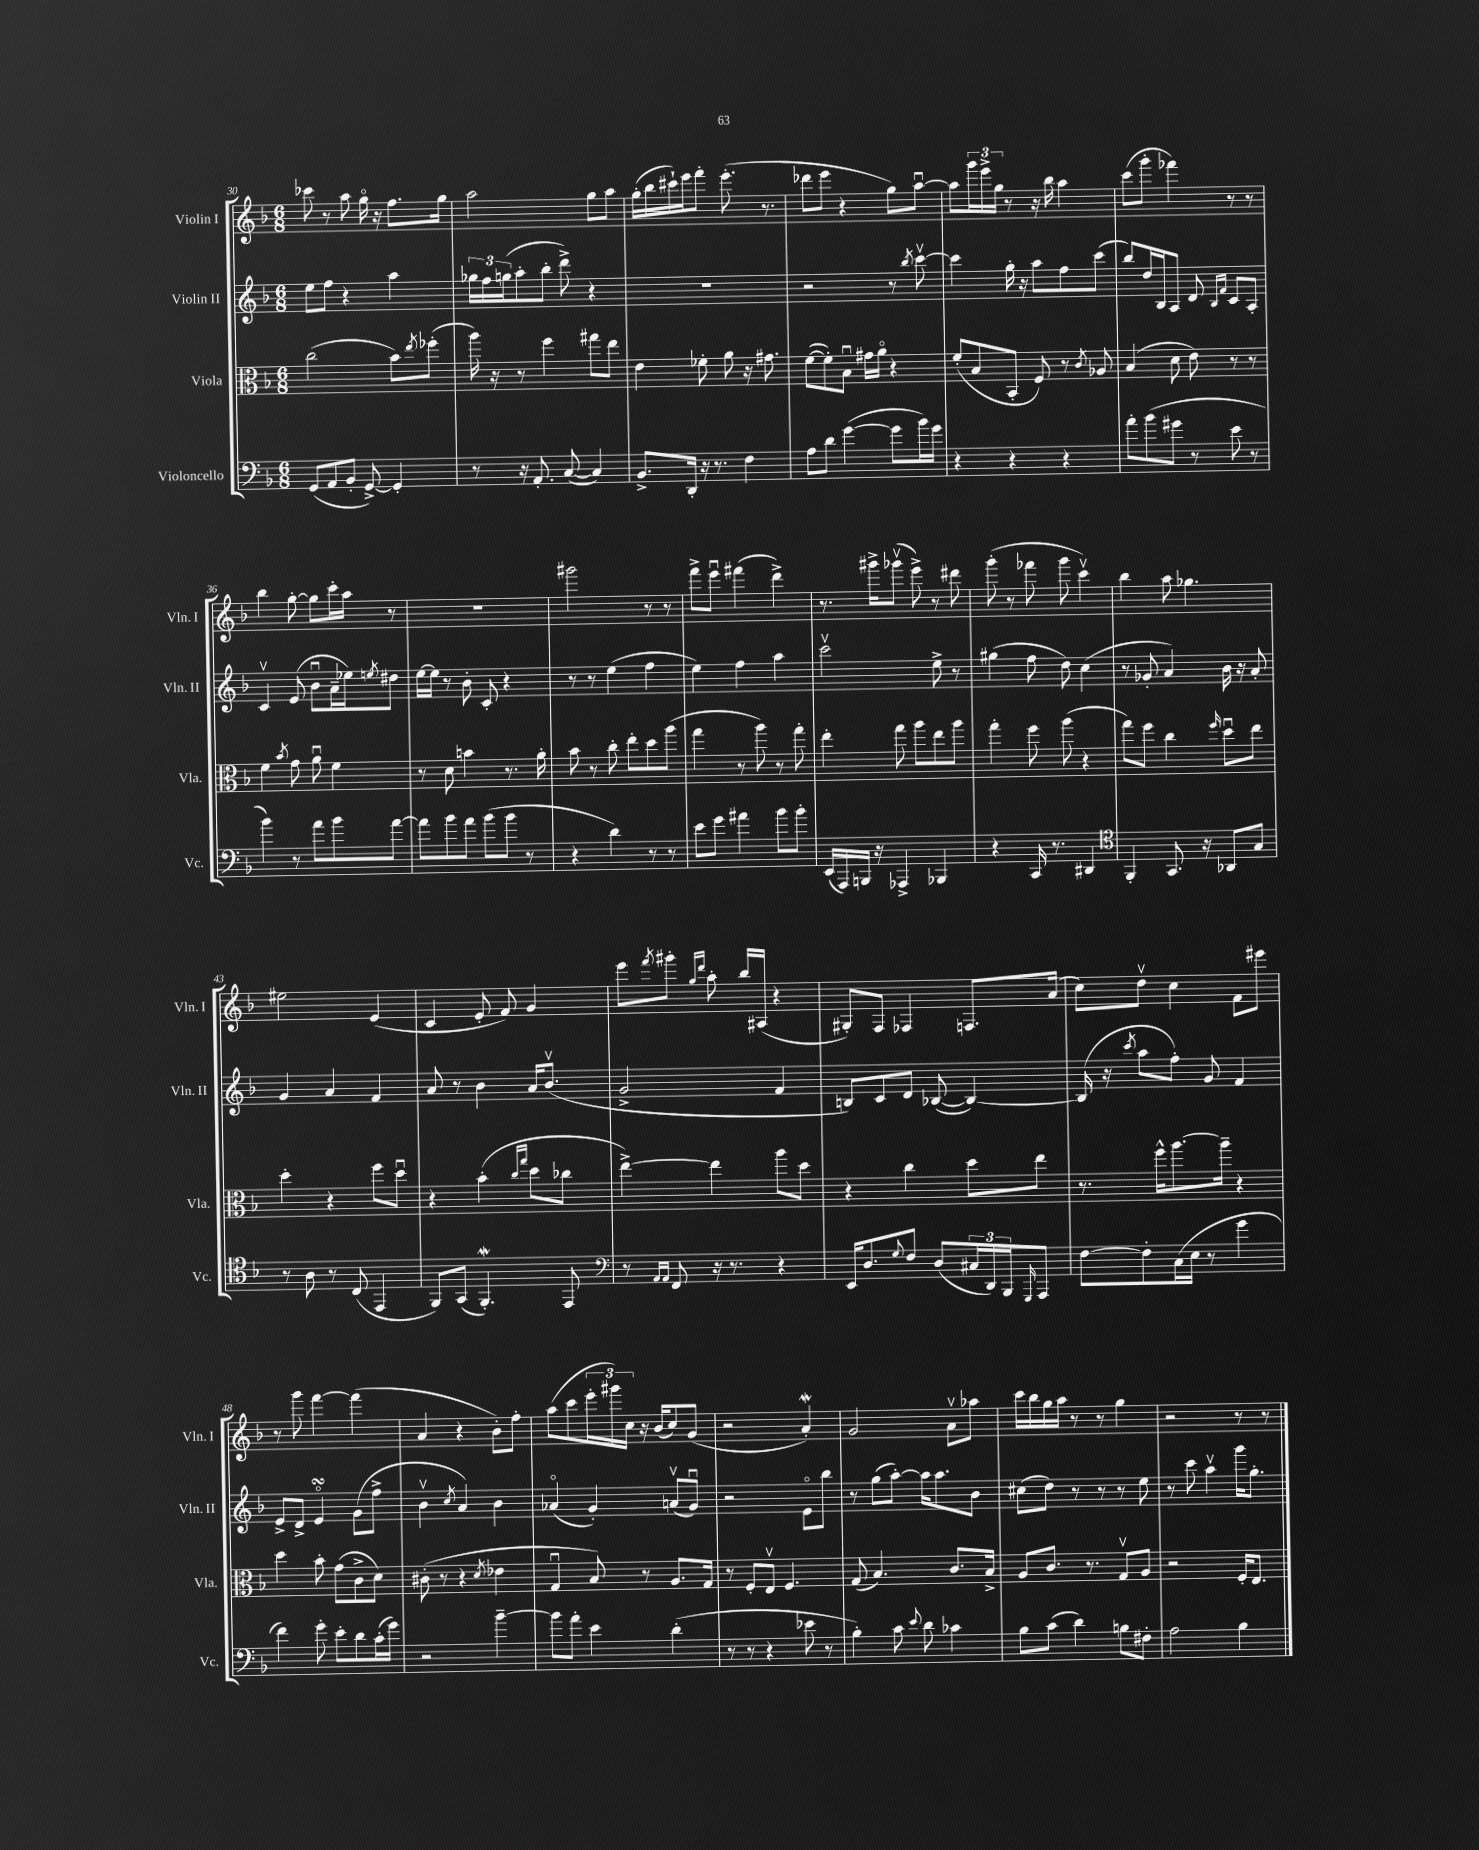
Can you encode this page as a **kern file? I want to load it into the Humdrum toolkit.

**kern	**kern	**kern	**kern
*staff4	*staff3	*staff2	*staff1
*clefF4	*clefC3	*clefG2	*clefG2
*k[b-]	*k[b-]	*k[b-]	*k[b-]
*M6/8	*M6/8	*M6/8	*M6/8
(8GG	(2cc	8ee	8ccc-
8AA	.	8ff	8r
8BB-'	.	4r	8aa
[8GG^)	.	.	16ggo
.	.	.	16r
4GG']	8b-)	4aa	8.ff
.	8qee	.	.
.	(8ff-'	.	.
.	.	.	16gg
=	=	=	=
8r	16aa)	24gg-	2aa
.	.	24ff	.
.	16r	.	.
.	.	(24gg	.
16r	8r	8aa'	.
8.AA'	.	.	.
.	4ff	8bb-'	.
([8C	.	8ddd^)	.
4C])	8gg#	4r	8gg
.	8ee	.	8aa
=	=	=	=
8.BB-^	4e	2.r	(16gg'
.	.	.	16bb-
.	.	.	16ccc#`)
16DD'	.	.	16eee
16r	8f-'	.	8fff'
8.r	.	.	.
.	8a	.	(8.eee'
4F	16r	.	.
.	8.g#	.	8.r
=	=	=	=
8A	([8f	2r	8ddd-
8d	8f'])	.	8eee
([4g	8B-u	.	4r
.	16g#	.	.
.	16ao	.	.
8g]	4r	8r	8gg)
.	.	8qbb-	.
16b-)	.	[8cccv	[8aau
16g	.	.	.
=	=	=	=
4r	(8f'	4ccc]	8aa]
.	8B-	.	24ggg
.	.	.	24eee^
.	.	.	24gg
4r	8BB-'	16gg'	8r
.	.	16r	.
.	8F)	8aa	16r
.	.	.	16bb-
4r	8r	8ff	4aa
.	8qc	.	.
.	8A-	(8ccc	.
=	=	=	=
8a'	(4B-	8bb-)	(8ccc
(8b-	.	16dd	8ggg'
.	.	16B-	.
8g#	8d	8A	4fff-)
8r	8e)	8d	.
.	.	16qqB-	.
.	.	16qqf	.
8e	8r	8c	8r
8r	8r	8A'	8r
=	=	=	=
4b-)	4f	4cv	4bb-
.	8qb-	.	.
8r	8g	(8e	[8gg'
8a	8au	8b-u	8gg]
8b-	4f	16a~	16ccc'
.	.	16ee-)	16aa
.	.	8qee	.
[8a	.	8dd#	8r
=	=	=	=
8a]	8r	[16ee	2.r
.	.	16ee]	.
8b-	8d	8r	.
8a	4b	8b-'	.
(8b-	.	8c'	.
8b-	8.r	4r	.
8r	.	.	.
.	16a'	.	.
=	=	=	=
4r	8b-	8r	2ggg#
.	8r	8r	.
4d)	8cc'	(4ee	.
.	8ee'	.	.
8r	8dd	4ff	8r
8r	(8aa	.	8r
=	=	=	=
8e	4gg	4ee)	8fff^
8g	.	.	8eeeu
4a#	8r	4ff	(4fff#
.	8aa)	.	.
8b-	8r	4aa	4ddd^)
8b-'	8gg'	.	.
=	=	=	=
(16EE	4ee'	2cccv	8.r
16AAA)	.	.	.
16BBB	.	.	.
16r	.	.	16ggg#^
4AAA-^	8gg	.	(8ggg-v
.	8aa	.	8eee^)
4BBB-	8ee	8ee^	8r
.	8aa	8r	8ddd#
=	=	=	=
4r	4gg'	(4gg#	(8ggg'
.	.	.	8r
16CC	8ff	8ff	8fff-
8.r	.	.	.
.	(8aa	8dd)	8ggg
4DD#	4r	(4cc	4cccv)
=	=	=	=
*clefC4	*	*	*
4FF'	8gg)	8r	4bb-
.	8ff	8g-'	.
8.GG	4cc	4a)	8aa
.	.	.	4.gg-
16r	.	.	.
.	16qqff	.	.
8AA-	8ddu	16b-	.
.	.	16r	.
8G	8ee	8a'	.
=	=	=	=
8r	4dd'	4g	2ee#
8A	.	.	.
8r	4r	4a	.
(8C	.	.	.
4EE	8ff	4f	(4e
.	8ddu	.	.
=	=	=	=
8FF)	4r	8a	4c
(8GG	.	8r	.
4.FF')	(4b-'	4b-	8e'
.	.	.	8f)
.	16qqcc	.	.
.	16qqgg	.	.
.	8dd	16a	4g
.	.	(8.b-v	.
8EE	8cc-	.	.
=	=	=	=
*clefF4	*	*	*
8r	[4ee^)	2g^	8eee
16qqAA	.	.	.
16qqAA	.	.	8qfff
8FF	.	.	8ggg#'
.	.	.	16qqgg
.	.	.	16qqddd
16r	4ee]	.	8aa'
8.r	.	.	.
.	.	.	16bb-
.	.	.	(16A#
4r	8aa	4f	4r
.	8dd	.	.
=	=	=	=
16EE	4r	8B)	8G#')
8.D	.	.	.
.	.	8c	8F
8qqG	.	.	.
8F	4cc	8d	4F-
(8D	.	([8B-	.
24C#	8dd	4B-_)	8.F
24DD)	.	.	.
24BBB-	.	.	.
16qqGGG	.	.	.
8AAA	8ee	.	.
.	.	.	(16a
=	=	=	=
[8F	8.r	(16B-]	8cc)
.	.	16r	.
.	.	8qccc	.
8F']	.	8aa	8ddv
.	16ff^^	.	.
(16C	[8.aa	8ff')	4cc
16E	.	.	.
8r	.	8g	.
.	16aa~]	.	.
4g	4r	4f	8f
.	.	.	8eee#
=	=	=	=
4f)	4dd	8e^	8r
.	.	8d^	8ggg
8g'	8b-'	4eo	[4fff
8e'	(8g	.	.
8d	8c^	(8g	(4fff]
(16c'	8d)	8ff^	.
16g)	.	.	.
=	=	=	=
2r	(8c#'	4b-v	4a
.	8r	.	.
.	.	8qcc	.
.	4r	4a)	4r
.	8qd	.	.
[4b-~	4e-	4b-	8b-')
.	.	.	8ff'
=	=	=	=
8b-]	4Gu	(4a-o	(8aa
8a'	.	.	8ccc
4e	8B-)	4g')	24eee'
.	.	.	24ggg#)
.	.	.	24cc
.	8r	.	16r
.	.	.	(16b-
(4d'	8.A	(8av	8cc)
.	.	8gu)	(8g
.	16G	.	.
=	=	=	=
8r	8r	2r	2r
8r	8F'	.	.
4r	8Ev	.	.
.	4.F	.	.
8e-	.	8eo	4a')
8r	.	8bb-	.
=	=	=	=
4B-')	(8G	8r	2g
.	4.B-)	(8gg	.
8c	.	[8aa')	.
8qqe	.	.	.
8d	.	16aa]	.
.	.	8.aa	.
4c-	8.c	.	8av
.	.	8b-	8aa-
.	16B-^	.	.
=	=	=	=
8B-	8A	(8cc#	16ccc
.	.	.	16bb-
(8c	8.c	8dd)	16gg
.	.	.	16aa
4d)	.	8r	8r
.	8.r	.	.
.	.	8r	8r
8B	8Gv	8r	4gg
8F#'	8A	8ee	.
=	=	=	=
2A	2r	8r	2r
.	.	8ccc	.
.	.	4aav	.
4B-	16F'	16ggg	8r
.	8.E	8.gg'	.
.	.	.	8r
==	==	==	==
*-	*-	*-	*-
